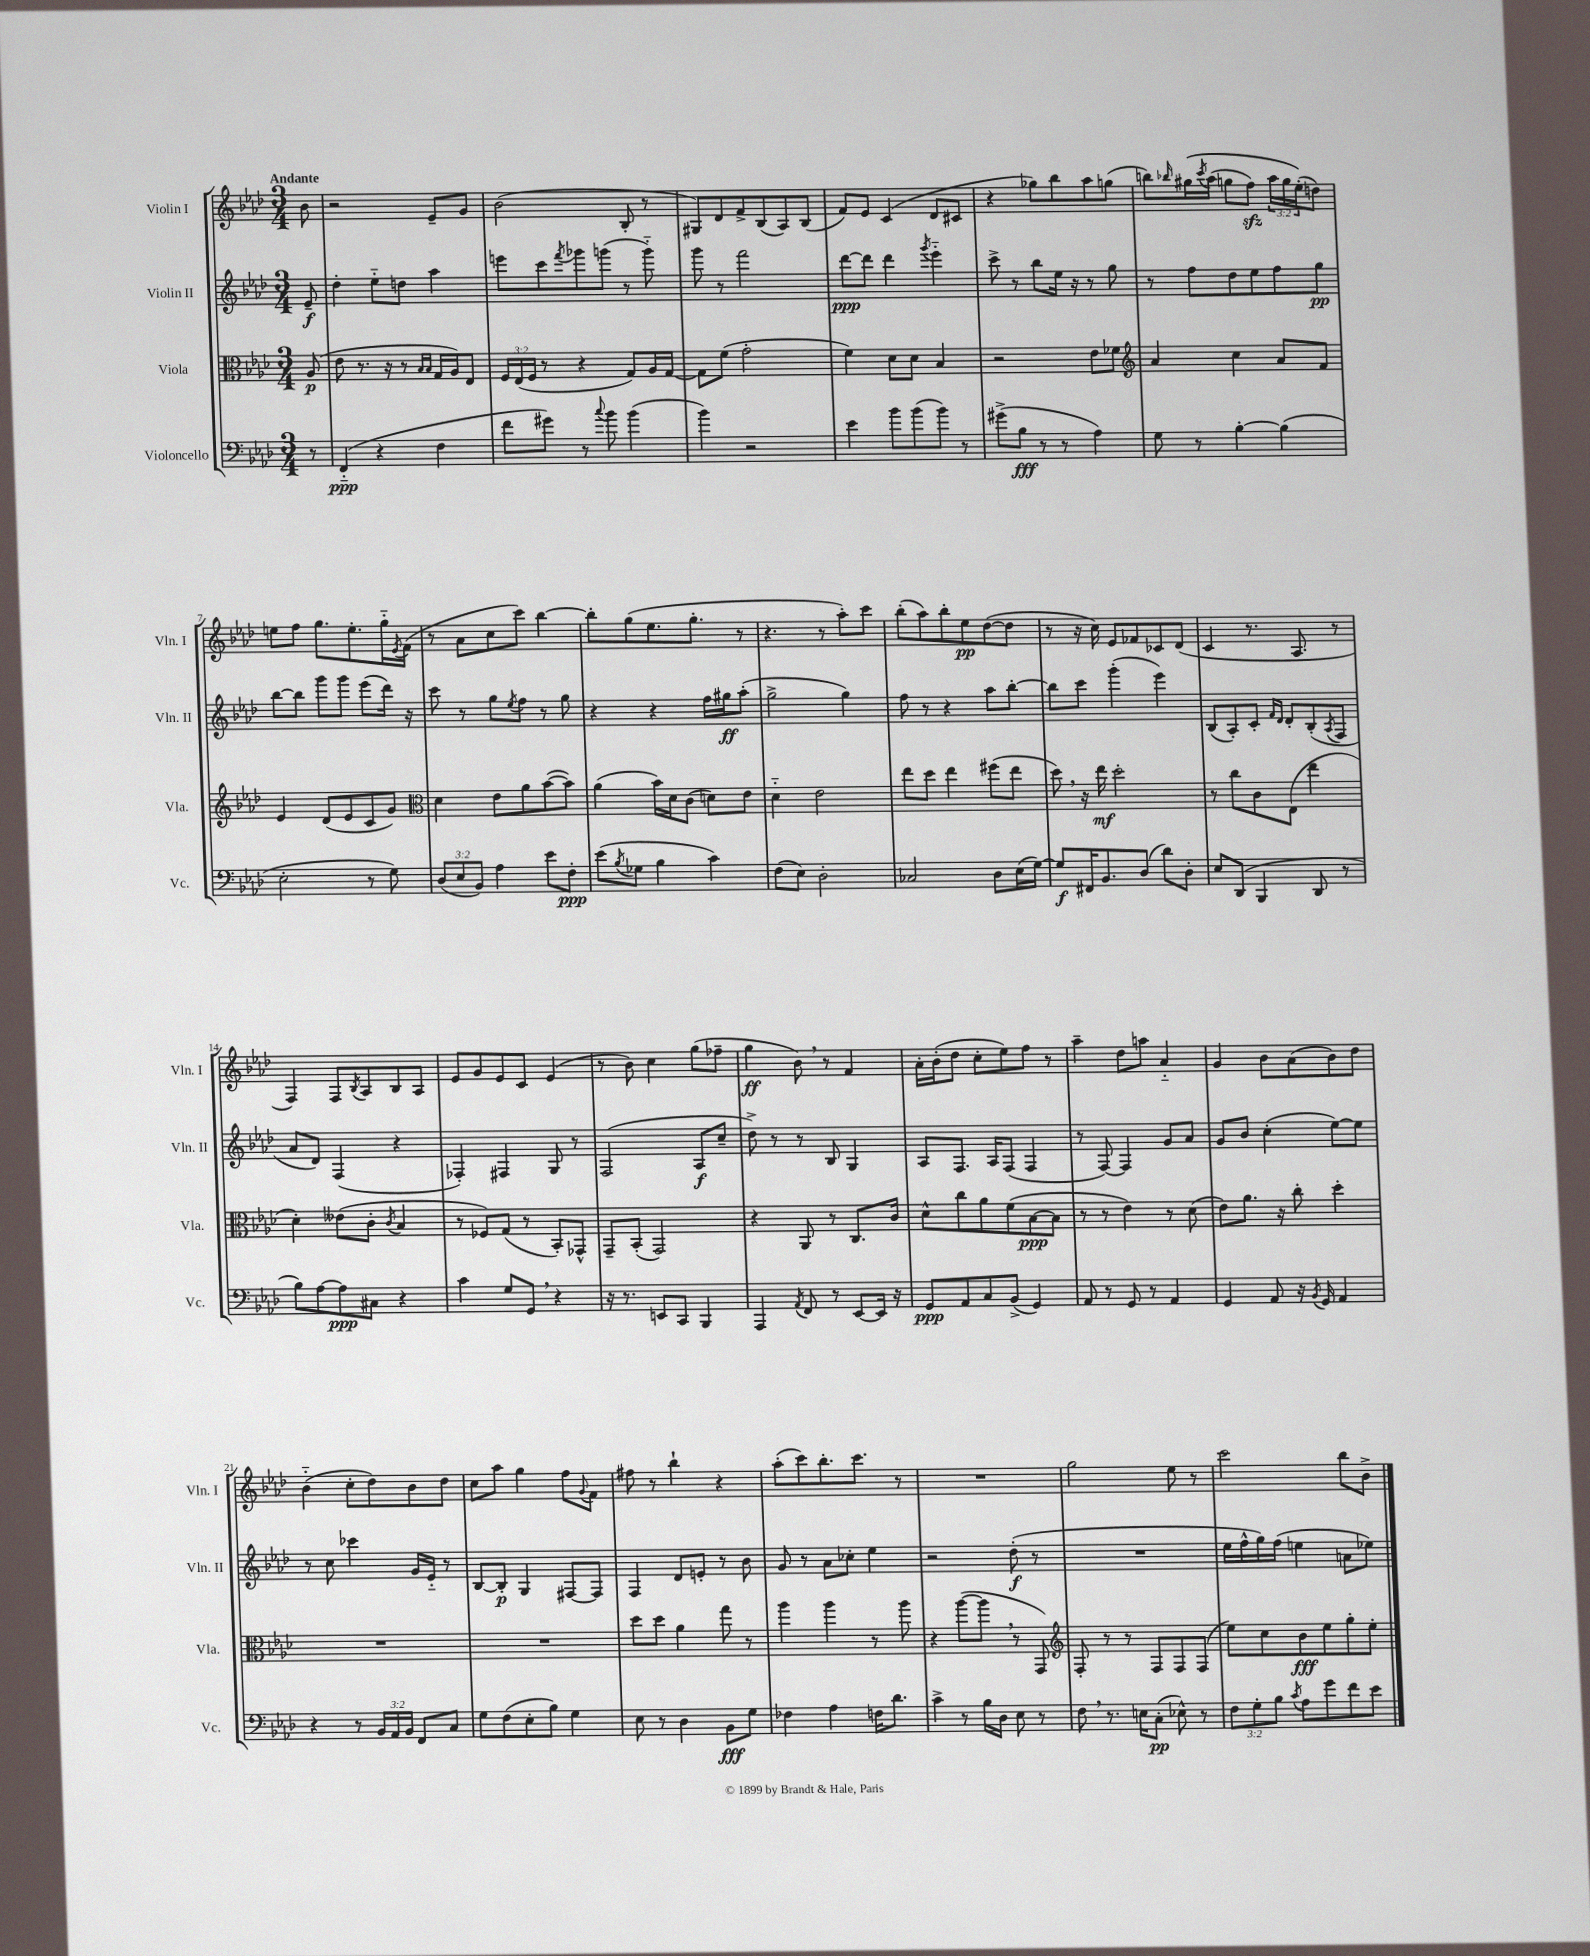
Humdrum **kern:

**kern	**dynam	**kern	**dynam	**kern	**dynam	**kern	**dynam
*part4	*part4	*part3	*part3	*part2	*part2	*part1	*part1
*staff4	*staff4	*staff3	*staff3	*staff2	*staff2	*staff1	*staff1
*I"Violoncello	*	*I"Viola	*	*I"Violin II	*	*I"Violin I	*
*I'Vc.	*	*I'Vla.	*	*I'Vln. II	*	*I'Vln. I	*
*clefF4	*	*clefC3	*	*clefG2	*	*clefG2	*
*k[b-e-a-d-]	*	*k[b-e-a-d-]	*	*k[b-e-a-d-]	*	*k[b-e-a-d-]	*
*M3/4	*	*M3/4	*	*M3/4	*	*M3/4	*
=	=	=	=	=	=	=	=
!	!	!	!	!	!	!LO:TX:a:B:t=Andante	!
8r	.	(8A-/	p	8e-~/	f	8b-\	.
=1	=1	=1	=1	=1	=1	=1	=1
(4FF/	ppp	8e-\	.	4dd-'\	.	2r	.
.	.	8.r	.	.	.	.	.
4r	.	.	.	8ee-\L	.	.	.
.	.	16r	.	.	.	.	.
.	.	8r	.	8ddn\J	.	.	.
.	.	16qqB-/LL	.	.	.	.	.
.	.	16qqB-/JJ	.	.	.	.	.
4F\	.	16G/LL	.	4aa-\	.	8e-~/L	.
.	.	16A-/J)	.	.	.	.	.
.	.	8E-/J	.	.	.	8g/J	.
=2	=2	=2	=2	=2	=2	=2	=2
8f\L	.	24F/LL	.	8eeen\L	.	(2b-\	.
.	.	(24E-/	.	.	.	.	.
.	.	24F/JJ	.	.	.	.	.
8g#X\J)	.	8r	.	8ccc\	.	.	.
.	.	.	.	8qfff/	.	.	.
8r	.	4r	.	8ggg-X\	.	.	.
8qqcc/	.	.	.	.	.	.	.
8b-\	.	.	.	(8gggn\J	.	.	.
(4b-\	.	8G/L)	.	8r	.	8B-'/	.
.	.	16A-/L	.	8ggg\)	.	8r	.
.	.	[16G/JJ	.	.	.	.	.
=3	=3	=3	=3	=3	=3	=3	=3
4b-\)	.	8G\L]	.	8ggg\	.	8G#X/L)	.
.	.	(8f\J	.	8r	.	8d-/	.
2r	.	2g'\	.	2fff\	.	8f^/	.
.	.	.	.	.	.	(8B-/	.
.	.	.	.	.	.	8A-/)	.
.	.	.	.	.	.	(8B-/J	.
=4	=4	=4	=4	=4	=4	=4	=4
4e-\	.	4f\)	.	[8ddd-\L	ppp	8f/L)	.
.	.	.	.	8ddd-\J]	.	8e-/J	.
8b-\L	.	8d-\L	.	4ddd-\	.	(4c/	.
(8b-\	.	8d-\J	.	.	.	.	.
.	.	.	.	8qggg/	.	.	.
8b-\J)	.	4B-/	.	4eee-\	.	8d-/L	.
8r	.	.	.	.	.	8c#X/J	.
=5	=5	=5	=5	=5	=5	=5	=5
(8g#X^\L	.	2r	.	8ccc^\	.	4r	.
8B-\J	fff	.	.	8r	.	.	.
8r	.	.	.	8bb-\L	.	8gg-X\L)	.
8r	.	.	.	16ee-\Jk	.	8bb-\	.
.	.	.	.	16r	.	.	.
4A-\)	.	8e-\L	.	8r	.	8aa-\	.
.	.	8f-X\J	.	8gg\	.	(8ggn\J	.
=6	=6	=6	=6	=6	=6	=6	=6
*	*	*clefG2	*	*	*	*	*
8G\	.	4a-/	.	8r	.	8bbn\L)	.
.	.	.	.	.	.	16qqbb-X/	.
8r	.	.	.	8ff\L	.	(16gg#X\L	.
.	.	.	.	.	.	8qccc/	.
.	.	.	.	.	.	(16aa-\JJ	.
[4B-'\	.	4cc\	.	8dd-\	.	8ggn\L	.
.	.	.	.	8ee-\	.	8ffzz\J)	.
(4B-\]	.	8a-/L	.	8ff\	.	24aa-\LL	.
.	.	.	.	.	.	24gg\	.
.	.	.	.	.	.	(24ee-'\J)	.
.	.	8f/J	.	8gg\J	pp	8ddn\J)	.
!!LO:LB:g=z
=7	=7	=7	=7	=7	=7	=7	=7
2E-'\	.	4e-/	.	[8bb-\L	.	8een\L	.
.	.	.	.	8bb-\J]	.	8ff\J	.
.	.	(8d-/L	.	8ggg\L	.	8.gg\L	.
.	.	8e-/	.	8ggg\J	.	.	.
.	.	.	.	.	.	8.ee'\	.
8r	.	8c/	.	(8eee-\L	.	.	.
8G\)	.	8g/J)	.	16ddd-\Jk)	.	16gg\L	.
.	.	.	.	.	.	8qe-/	.
.	.	.	.	16r	.	(16f\JJ	.
=8	=8	=8	=8	=8	=8	=8	=8
*	*	*clefC3	*	*	*	*	*
(12D-/L	.	4d-\	.	8ccc\	.	8r	.
12E-/	.	.	.	.	.	.	.
.	.	.	.	8r	.	8a-\L	.
12BB-/J)	.	.	.	.	.	.	.
4A-\	.	8e-\L	.	8gg\L	.	8cc\	.
.	.	.	.	8qee-/	.	.	.
.	.	8a-\	.	8ff\J	.	8ccc\J)	.
8e-\L	.	([8b-\	.	8r	.	[4bb-\	.
8F'\J	ppp	8b-\J])	.	8gg\	.	.	.
=9	=9	=9	=9	=9	=9	=9	=9
(8e-\L	.	(4a-\	.	4r	.	8bb-'\L]	.
8qB-/	.	.	.	.	.	.	.
8G-X\J	.	.	.	.	.	(8gg\	.
4B-\	.	16b-\LL)	.	4r	.	8.ee-\	.
.	.	16d-\J	.	.	.	.	.
.	.	(8c\J	.	.	.	.	.
.	.	.	.	.	.	8.gg'\J	.
4c\)	.	8dn\L)	.	16ff\LL	.	.	.
.	.	.	.	16gg#X\J	ff	.	.
.	.	8e-\J	.	(8aa-'\J	.	8r	.
=10	=10	=10	=10	=10	=10	=10	=10
(8F\L	.	4d-\	.	2gg^\	.	4.r	.
8E-\J)	.	.	.	.	.	.	.
2D-'\	.	2e-\	.	.	.	.	.
.	.	.	.	.	.	8r	.
.	.	.	.	4gg\)	.	8aa-'\L)	.
.	.	.	.	.	.	8ccc\J	.
=11	=11	=11	=11	=11	=11	=11	=11
2C-X/	.	8ee-\L	.	8ff\	.	(8bb-'\L	.
.	.	8dd-\J	.	8r	.	8aa-\)	.
.	.	4ee-\	.	4r	.	8bb-'\	.
.	.	.	.	.	.	8ee-\	pp
8D-\L	.	(8ff#X\L	.	8aa-\L	.	([8dd-\	.
(16E-\L	.	8ee-\J	.	[8bb-'\J	.	8dd-\J]	.
[16G\JJ)	.	.	.	.	.	.	.
=12	=12	=12	=12	=12	=12	=12	=12
8G/L]	f	8dd-,\)	.	8bb-\L]	.	8r	.
16FF#X/K	.	16r	.	8ccc\J	.	16r	.
8.BB-/	.	16ee-\	mf	.	.	16cc\)	.
.	.	2dd-'\	.	(4ggg'\	.	8e-/L	.
(8D-/J	.	.	.	.	.	8f-X/	.
8d-\L)	.	.	.	4eee-\)	.	8c-X/	.
8D-'\J	.	.	.	.	.	(8d-/J	.
=13	=13	=13	=13	=13	=13	=13	=13
8E-/L	.	8r	.	(8B-/L	.	4c/	.
(8DD-/J	.	8cc\L	.	8A-'/)	.	.	.
4BBB-/	.	8c\	.	8c'/J	.	8.r	.
.	.	.	.	16qqf/LL	.	.	.
.	.	.	.	16qqd-/JJ	.	.	.
.	.	(8E-\J	.	8d-'/L	.	.	.
.	.	.	.	.	.	8.A-/	.
8DD-/	.	4ee-\	.	(8B-'/	.	.	.
.	.	.	.	8qA-/	.	.	.
8r	.	.	.	8F/J	.	8r	.
!!LO:LB:g=z
=14	=14	=14	=14	=14	=14	=14	=14
8B-\L)	.	4d-'\)	.	8a-/L	.	4F/)	.
[8A-\	.	.	.	8d-/J)	.	.	.
8A-\]	ppp	(8e--X\L	.	(4F/	.	8F/L	.
.	.	.	.	.	.	8qB-/	.
8C#X\J	.	8c'\J	.	.	.	8A-/	.
.	.	8qc/	.	.	.	.	.
4r	.	4B-/	.	4r	.	8B-/	.
.	.	.	.	.	.	8A-/J	.
=15	=15	=15	=15	=15	=15	=15	=15
4c\	.	8r	.	4F-X'/)	.	8e-/L	.
.	.	8F-X/L)	.	.	.	8g/	.
8G/L	.	(8G/J	.	4F#X/	.	8e-/	.
8GG,/J	.	8r	.	.	.	8c/J	.
4r	.	8BB-'/L)	.	8G/	.	(4e-/	.
.	.	8GG-X^^/J	.	8r	.	.	.
=16	=16	=16	=16	=16	=16	=16	=16
16r	.	8GG~/L	.	(2F/	.	8r	.
8.r	.	.	.	.	.	.	.
.	.	(8BB-'/J	.	.	.	8b-\)	.
8EEn/L	.	2GG/)	.	.	.	4cc\	.
8CC/J	.	.	.	.	.	.	.
4BBB-/	.	.	.	8A-/L	f	(8gg\L	.
.	.	.	.	8cc~/J	.	8ff-X~\J	.
=17	=17	=17	=17	=17	=17	=17	=17
4AAA-/	.	4r	.	8dd-^\)	.	4gg\	ff
.	.	.	.	8r	.	.	.
8qAA-/	.	.	.	.	.	.	.
8FF/	.	8AA-/	.	8r	.	8b-,\)	.
8r	.	8r	.	8B-/	.	8r	.
[8EE-/L	.	8.C/L	.	4G/	.	4f/	.
16EE-/Jk]	.	.	.	.	.	.	.
16r	.	16c/Jk	.	.	.	.	.
=18	=18	=18	=18	=18	=18	=18	=18
8GG/L	ppp	8d-^^\L	.	8A-/L	.	16a-'\LL	.
.	.	.	.	.	.	(16b-'\J	.
8AA-/	.	8cc\	.	8.F/J	.	8dd-\J	.
8C/	.	8a-\	.	.	.	8cc'\L	.
.	.	.	.	16A-/KL	.	.	.
(8BB-^/J	.	(8f\	.	(8F/J	.	8ee-\)	.
4GG/)	.	[8B-\	ppp	4F/	.	8ff\J	.
.	.	8B-\J]	.	.	.	8r	.
=19	=19	=19	=19	=19	=19	=19	=19
8AA-/	.	8r	.	8r	.	4aa-~\	.
8r	.	8r	.	[8F/)	.	.	.
8GG/	.	4e-\)	.	4F/]	.	8dd-\L	.
8r	.	.	.	.	.	8aan\J	.
4AA-/	.	8r	.	8g/L	.	4a-/	.
.	.	(8d-\	.	8a-/J	.	.	.
=20	=20	=20	=20	=20	=20	=20	=20
4GG/	.	8e-\L)	.	8g/L	.	4g/	.
.	.	8.a-\J	.	8b-/J	.	.	.
8AA-/	.	.	.	(4cc'\	.	8b-\L	.
.	.	16r	.	.	.	.	.
16r	.	8cc'\	.	.	.	(8a-\	.
8qBB-/	.	.	.	.	.	.	.
16GG/	.	.	.	.	.	.	.
4AA-/	.	4dd-'\	.	[8ee-\L)	.	8b-\)	.
.	.	.	.	8ee-\J]	.	8dd-\J	.
!!LO:LB:g=z
=21	=21	=21	=21	=21	=21	=21	=21
4r	.	2.r	.	8r	.	(4b-\	.
.	.	.	.	8cc\	.	.	.
8r	.	.	.	4ccc-X\	.	8cc'\L	.
24BB-/LL	.	.	.	.	.	8dd-\)	.
24AA-/	.	.	.	.	.	.	.
24BB-/JJ	.	.	.	.	.	.	.
8FF/L	.	.	.	16g/LL	.	8b-\	.
.	.	.	.	16e-/JJ	.	.	.
8C/J	.	.	.	8r	.	8dd-\J	.
=22	=22	=22	=22	=22	=22	=22	=22
8G\L	.	2.r	.	[8B-/L	.	8cc\L	.
(8F\	.	.	.	8B-'/J]	p	8aa-\J	.
8E-'\	.	.	.	4G/	.	4gg\	.
8B-\J)	.	.	.	.	.	.	.
4G\	.	.	.	[8F#X/L	.	8ff\L	.
.	.	.	.	.	.	8qqg/	.
.	.	.	.	8F#/J]	.	8f\J	.
=23	=23	=23	=23	=23	=23	=23	=23
8E-\	.	8dd-\L	.	4F/	.	8ff#X\	.
8r	.	8dd-\J	.	.	.	8r	.
4D-\	.	4a-\	.	8d-/L	.	4bb-`\	.
.	.	.	.	8en'/J	.	.	.
8BB-\L	fff	8gg\	.	8r	.	4r	.
8G\J	.	8r	.	8b-\	.	.	.
=24	=24	=24	=24	=24	=24	=24	=24
4F-X\	.	4aa-\	.	8g/	.	(8aa-'\L	.
.	.	.	.	8r	.	8ccc\)	.
4A-\	.	4aa-\	.	8a-\L	.	8.bb-'\	.
.	.	.	.	8cc-X'\J	.	.	.
.	.	.	.	.	.	8.ccc\J	.
16Fn\KL	.	8r	.	4ee-\	.	.	.
8.d-\J	.	.	.	.	.	.	.
.	.	8aa-\	.	.	.	8r	.
=25	=25	=25	=25	=25	=25	=25	=25
4c^\	.	4r	.	2r	.	2.r	.
8r	.	([8aa-\L	.	.	.	.	.
16B-\LL	.	8aa-,\J]	.	.	.	.	.
16D-\JJ	.	.	.	.	.	.	.
8E-\	.	8r	.	(8dd-'\	f	.	.
8r	.	8GG/)	.	8r	.	.	.
=26	=26	=26	=26	=26	=26	=26	=26
*	*	*clefG2	*	*	*	*	*
8F,\	.	8F'/	.	2.r	.	2gg\	.
8.r	.	8r	.	.	.	.	.
.	.	8r	.	.	.	.	.
16En\KL	.	.	.	.	.	.	.
(8C'\J	pp	8F/L	.	.	.	.	.
8E-X^^\)	.	8F/	.	.	.	8ee-\	.
8r	.	(8F/J	.	.	.	8r	.
=27	=27	=27	=27	=27	=27	=27	=27
12F\L	.	8ee-\L)	.	16ee-\LL	.	2ccc\	.
.	.	.	.	16ff^^\	.	.	.
12G'\	.	.	.	.	.	.	.
.	.	8cc\	.	16gg\)	.	.	.
12B-\J	.	.	.	.	.	.	.
.	.	.	.	(16ff\JJ	.	.	.
8qc/	.	.	.	.	.	.	.
8A-\L	.	8b-\	fff	4een\	.	.	.
8g\	.	8ee-\	.	.	.	.	.
8f\	.	8gg'\	.	8an\L	.	8bb-\L	.
8e-\J	.	8ee-'\J	.	8ee-X\J)	.	8b-^\J	.
==	==	==	==	==	==	==	==
*-	*-	*-	*-	*-	*-	*-	*-
